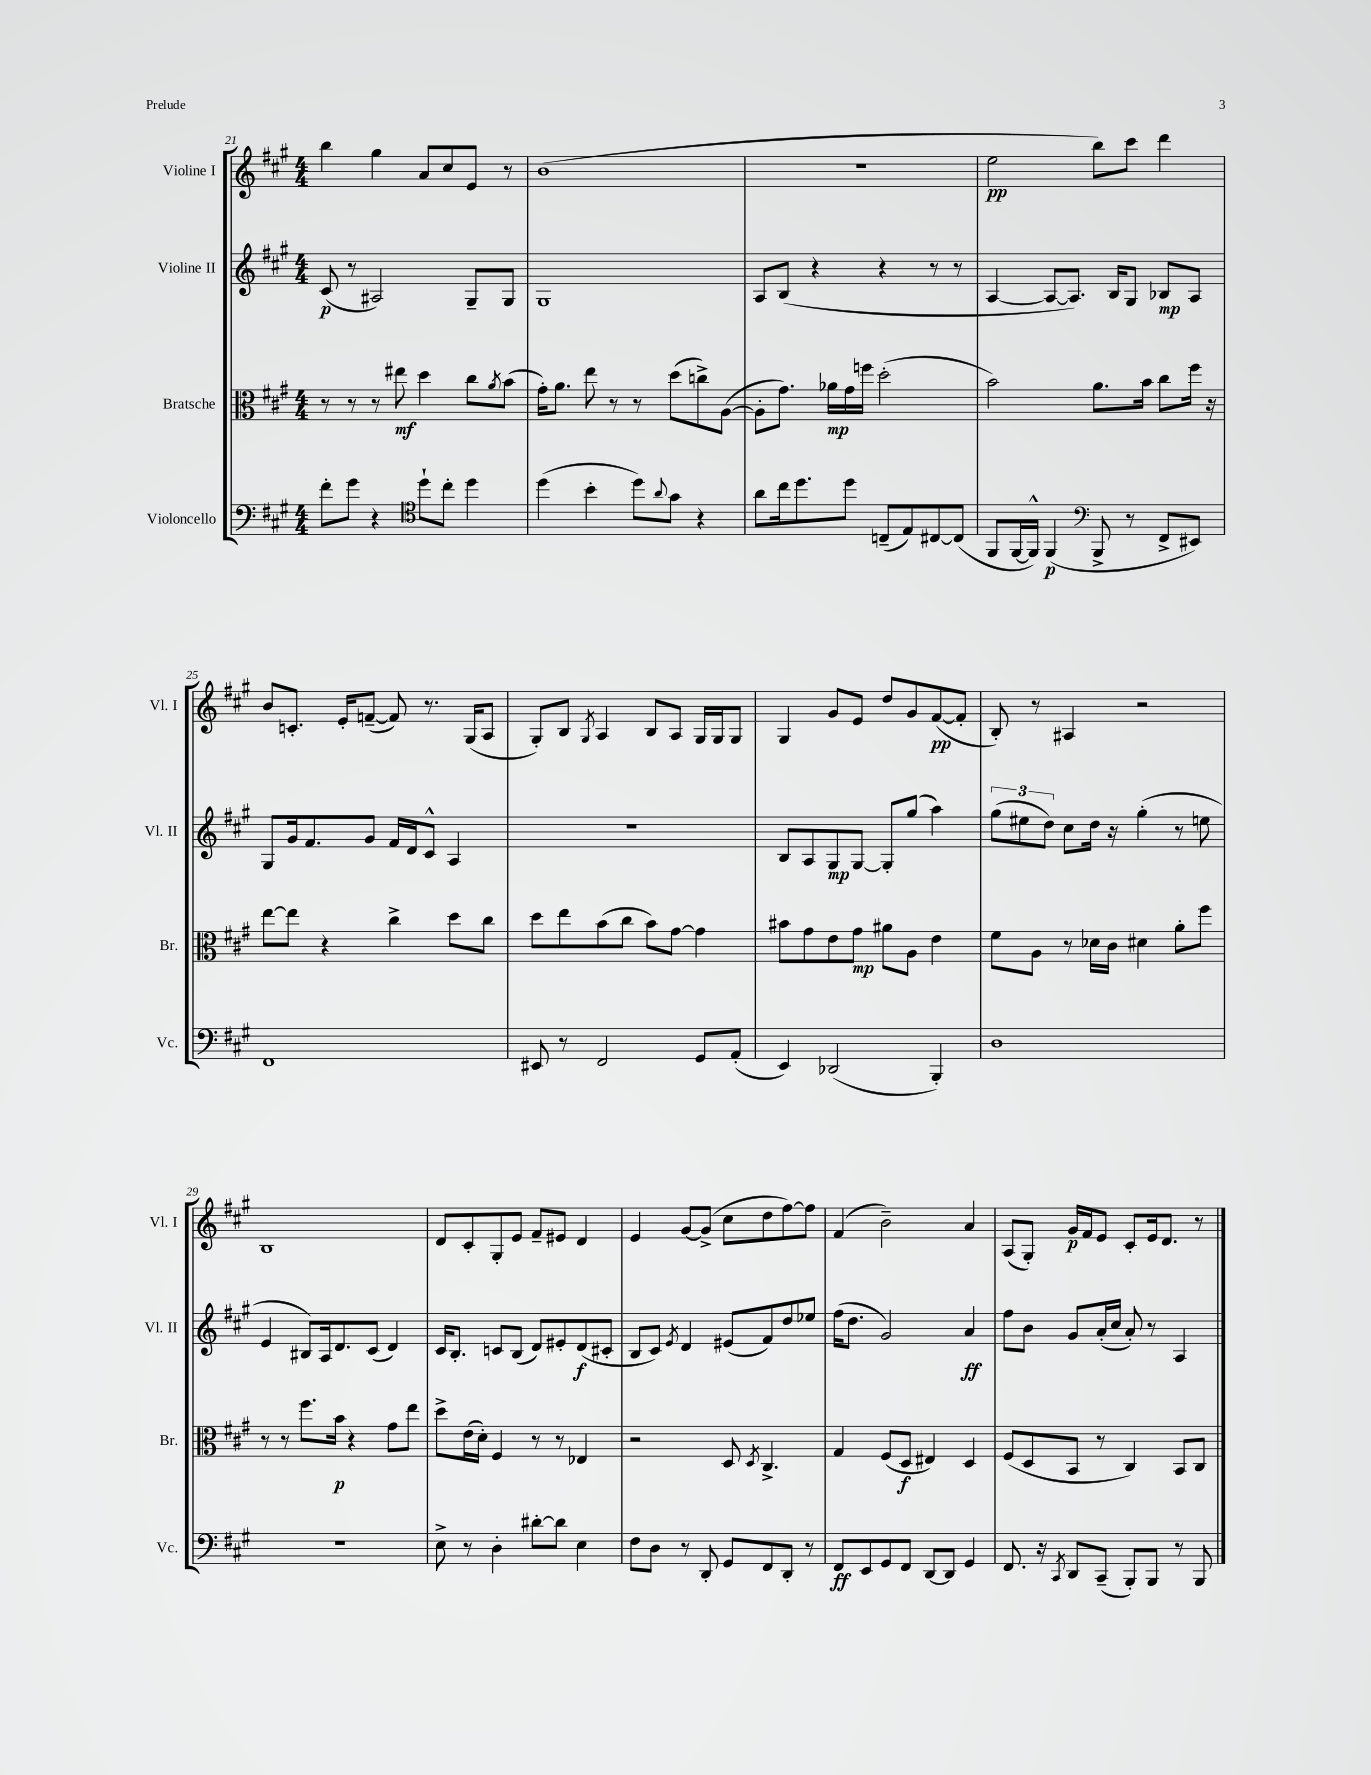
<<
\new StaffGroup <<
\new Staff = "s0" \with { instrumentName = "Violine I" shortInstrumentName = "Vl. I" } {
    \clef treble \key a \major \numericTimeSignature \time 4/4
    b''4 gis''4 a'8 cis''8 e'8 r8 |
    b'1( |
    r1 |
    e''2\pp b''8) cis'''8 d'''4 |
    b'8 c'8.-. e'16-. f'8~--( f'8) r8. gis16( a8 |
    gis8-.) b8 \acciaccatura { gis8 } a4 b8 a8 gis16 gis16 gis8 |
    gis4 gis'8 e'8 d''8 gis'8 fis'8~\pp( fis'8-. |
    b8-.) r8 ais4 r2 |
    b1 |
    d'8 cis'8-. gis8-. e'8 fis'8-- eis'8 d'4 |
    e'4 gis'8~ gis'8->( cis''8 d''8 fis''8~) fis''8 |
    fis'4( b'2--) a'4 |
    a8( gis8-.) gis'16\p fis'16 e'8 cis'8-. e'16 d'8. r8 \bar "|." |
}
\new Staff = "s1" \with { instrumentName = "Violine II" shortInstrumentName = "Vl. II" } {
    \clef treble \key a \major \numericTimeSignature \time 4/4
    cis'8\p( r8 ais2) gis8-- gis8 |
    gis1 |
    a8 b8( r4 r4 r8 r8 |
    a4~ a8~ a8.) b16 gis8 bes8\mp a8 |
    gis8 gis'16 fis'8. gis'8 fis'16 d'16 cis'8-^ a4 |
    R1 |
    b8 a8 gis8\mp gis8~ gis8-. gis''8( a''4) |
    \tuplet 3/2 { gis''8( eis''8 d''8) } cis''8 d''16 r16 gis''4-.( r8 e''8 |
    e'4 bis8) a16 d'8. cis'8( d'4) |
    cis'16 b8.-. c'8 b8( d'8) eis'8-. d'8\f( cis'8-. |
    b8 cis'8) \acciaccatura { e'8 } d'4 eis'8( fis'8) d''8 ees''8 |
    fis''16( d''8. gis'2) a'4\ff |
    fis''8 b'8 gis'8 a'16-.( cis''16 a'8-.) r8 a4 \bar "|." |
}
\new Staff = "s2" \with { instrumentName = "Bratsche" shortInstrumentName = "Br." } {
    \clef alto \key a \major \numericTimeSignature \time 4/4
    r8 r8 r8 eis''8\mf d''4 cis''8 \acciaccatura { a'8 } b'8( |
    gis'16-.) a'8. e''8 r8 r8 d''8( c''8->) a8~( |
    a8-. gis'8.) aes'16\mp gis'16 f''16 d''2-.( |
    b'2) a'8. b'16 cis''8 fis''16 r16 |
    e''8~ e''8 r4 cis''4-> d''8 cis''8 |
    d''8 e''8 b'8( cis''8 b'8) gis'8~ gis'4 |
    bis'8 gis'8 e'8 gis'8\mp ais'8 a8 e'4 |
    fis'8 a8 r8 des'16 cis'16 dis'4 a'8-. fis''8 |
    r8 r8 fis''8. b'16\p r4 gis'8 e''8 |
    d''8-> e'16( d'16-.) fis4 r8 r8 ees4 |
    r2 d8 \acciaccatura { d8 } cis4.-> |
    gis4 fis8( d8\f eis4) d4 |
    fis8( d8 b,8 r8 cis4) b,8 cis8 \bar "|." |
}
\new Staff = "s3" \with { instrumentName = "Violoncello" shortInstrumentName = "Vc." } {
    \clef bass \key a \major \numericTimeSignature \time 4/4
    fis'8-. gis'8 r4 \clef tenor d''8-! cis''8-. d''4 |
    d''4( b'4-. d''8) \appoggiatura { a'8 } gis'8 r4 |
    a'8 cis''16 d''8. d''8 c8--( e8) cis8~ cis8( |
    fis,8 fis,16~ fis,16-^) fis,4\p( \clef bass b,,8-> r8 fis,8-> eis,8) |
    fis,1 |
    eis,8 r8 fis,2 gis,8 a,8-.( |
    e,4) des,2( b,,4-.) |
    d1 |
    R1 |
    e8-> r8 d4-. dis'8~-. dis'8 e4 |
    fis8 d8 r8 d,8-. gis,8 fis,8 d,8-. r8 |
    fis,8\ff e,8 gis,8 fis,8 d,8~ d,8 gis,4 |
    fis,8. r16 \acciaccatura { cis,8 } d,8 cis,8--( b,,8-.) b,,8 r8 b,,8 \bar "|." |
}
>>
>>
\layout { \context { \Score currentBarNumber = #21 } }
